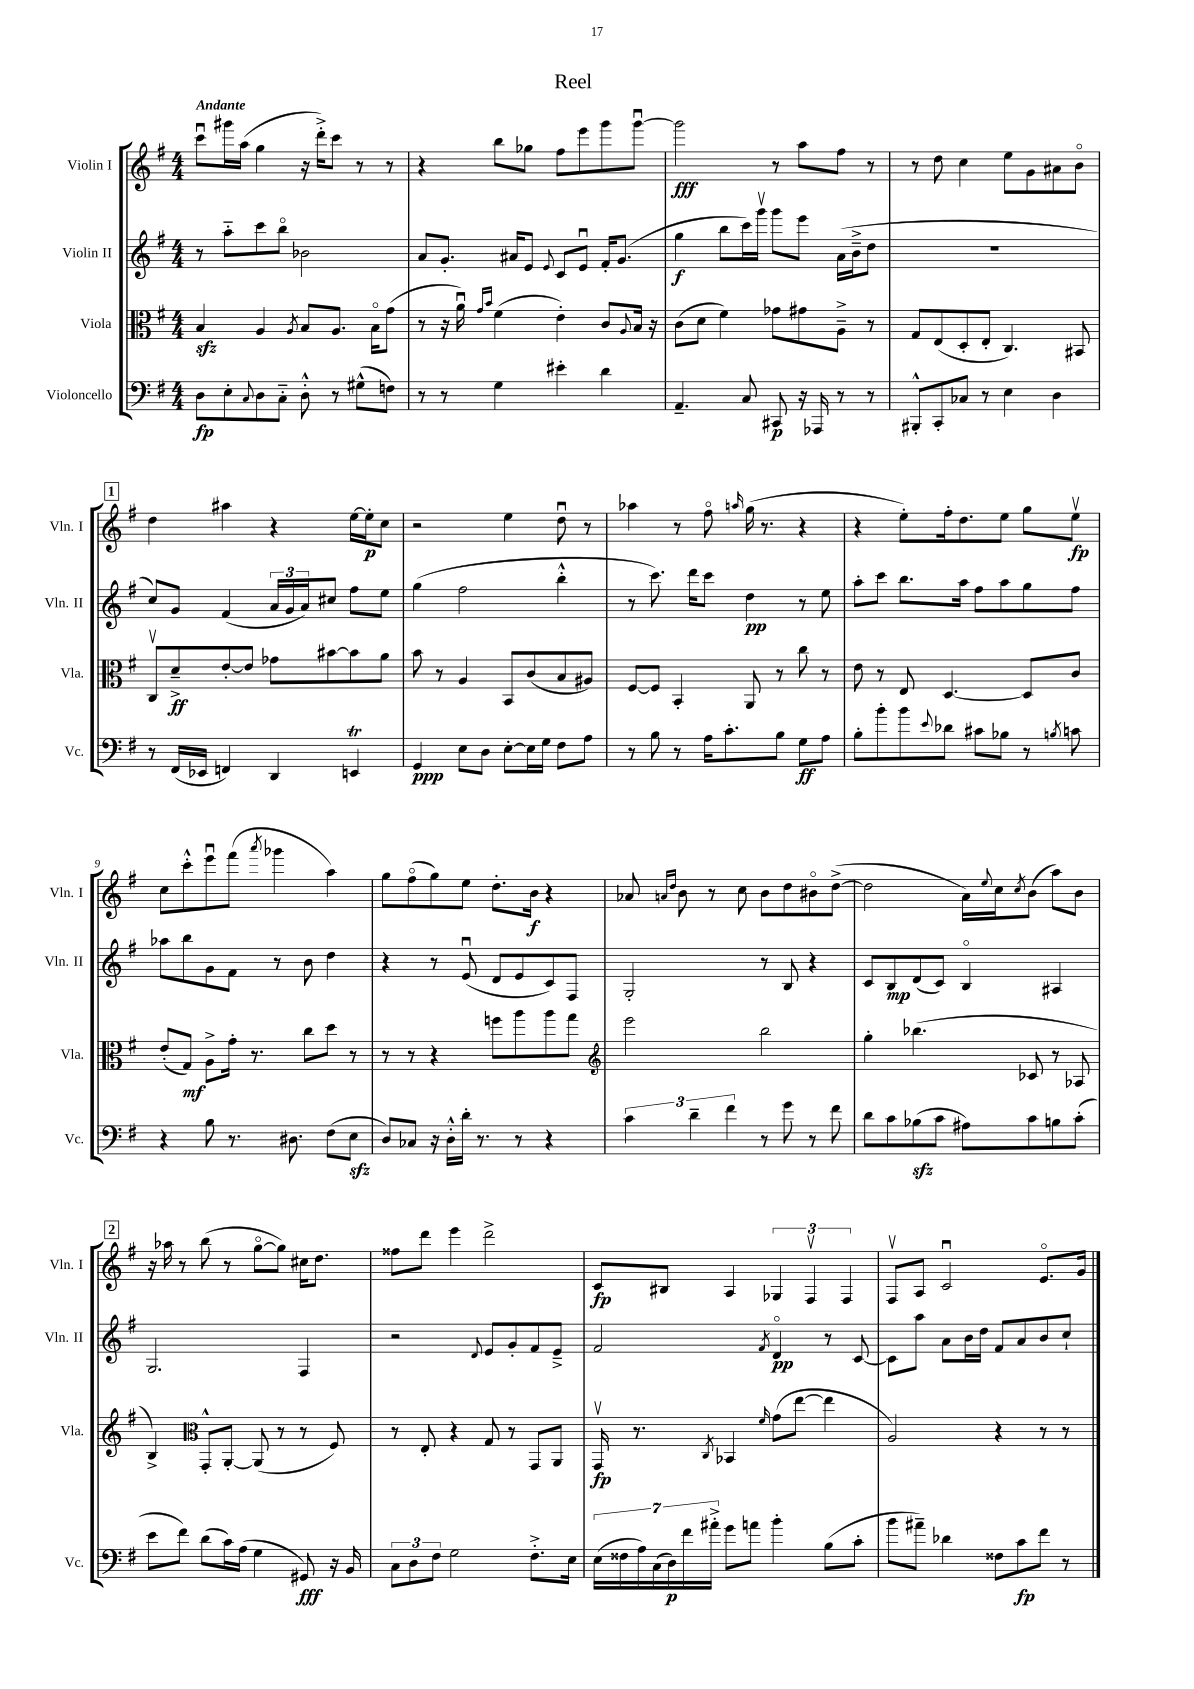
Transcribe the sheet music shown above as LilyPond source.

\header { title = "Reel" }
<<
\new StaffGroup <<
\new Staff = "s0" \with { instrumentName = "Violin I" shortInstrumentName = "Vln. I" } {
    \clef treble \key g \major \numericTimeSignature \time 4/4 \tempo "Andante"
    c'''8\downbow gis'''16 a''16( g''4 r16 d'''16-.->) c'''8 r8 r8 |
    r4 b''8 ges''8 fis''8 e'''8 g'''8 g'''8~\downbow |
    g'''2\fff r8 a''8 fis''8 r8 |
    r8 d''8 c''4 e''8 g'8 ais'8 b'8\flageolet |
    \mark \markup { \box "1" } d''4 ais''4 r4 e''16~ e''16-.\p c''8 |
    r2 e''4 d''8\downbow r8 |
    aes''4 r8 fis''8\flageolet \grace { a''16 } g''16( r8. r4 |
    r4 e''8-.) fis''16-. d''8. e''8 g''8 e''8\upbow\fp |
    c''8 c'''8-.-^ e'''8\downbow fis'''8( \acciaccatura { a'''8 } ges'''4 a''4) |
    g''8 fis''8\flageolet( g''8) e''8 d''8.-. b'16\f r4 |
    aes'8 \grace { a'16 d''16 } b'8 r8 c''8 b'8 d''8 bis'8\flageolet d''8~->( |
    d''2 a'16) \appoggiatura { e''8 } c''16 \acciaccatura { c''8 } b'8( a''8) b'8 |
    \mark \markup { \box "2" } r16 aes''16 r8 b''8( r8 g''8~\flageolet g''8) cis''16 d''8. |
    fisis''8 d'''8 e'''4 d'''2-> |
    c'8\fp bis8 a4 \tuplet 3/2 { ges4 fis4\upbow fis4 } |
    fis8\upbow a8 c'2\downbow e'8.\flageolet g'16 \bar "|." |
}
\new Staff = "s1" \with { instrumentName = "Violin II" shortInstrumentName = "Vln. II" } {
    \clef treble \key g \major \numericTimeSignature \time 4/4
    r8 a''8-_ c'''8 b''8\flageolet bes'2 |
    a'8 g'8.-. ais'16 e'8 \appoggiatura { e'8 } c'8 e'8\downbow fis'16-. g'8.( |
    g''4\f b''8 c'''16) g'''16\upbow g'''8 e'''8 a'16( b'16---> d''8 |
    R1 |
    \mark \markup { \box "1" } c''8) g'8 fis'4( \tuplet 3/2 { a'16 g'16 a'16) } cis''8 fis''8 e''8 |
    g''4( fis''2 b''4-.-^ |
    r8 c'''8.) d'''16 c'''8 d''4\pp r8 e''8 |
    a''8-. c'''8 b''8. a''16 fis''8 a''8 g''8 fis''8 |
    aes''8 b''8 g'8 fis'8 r8 b'8 d''4 |
    r4 r8 e'8\downbow( d'8 e'8 c'8) fis8 |
    g2-. r8 b8 r4 |
    c'8 b8\mp d'8( c'8) b4\flageolet ais4 |
    \mark \markup { \box "2" } g2. fis4 |
    r2 \appoggiatura { d'8 } e'8 g'8-. fis'8 e'8---> |
    fis'2 \acciaccatura { fis'8 } d'4\flageolet\pp r8 c'8~ |
    c'8 a''8 a'8 b'16 d''16 fis'8 a'8 b'8 c''8-! \bar "|." |
}
\new Staff = "s2" \with { instrumentName = "Viola" shortInstrumentName = "Vla." } {
    \clef alto \key g \major \numericTimeSignature \time 4/4
    b4\sfz a4 \acciaccatura { a8 } b8 a8. b16\flageolet g'8( |
    r8 r16 a'16\downbow) \grace { g'16 b'16 } fis'4( e'4-.) c'8 \appoggiatura { a8 } b16 r16 |
    c'8( d'8 fis'4) ges'8 gis'8 a8---> r8 |
    g8 e8( d8-. e8-. c4.) bis,8 |
    \mark \markup { \box "1" } c8\upbow d'8--->\ff e'8~-. e'8 ges'8 bis'8~ bis'8 a'8 |
    b'8 r8 a4 b,8 c'8( b8 ais8) |
    fis8~ fis8 b,4-. a,8 r8 c''8 r8 |
    e'8 r8 e8 d4.~ d8 c'8 |
    e'8-.( g8\mf) a8-> g'16-. r8. c''8 d''8 r8 |
    r8 r8 r4 f''8 a''8 a''8 g''8 |
    \clef treble e'''2 b''2 |
    g''4-. bes''4.( ces'8 r8 aes8 |
    \mark \markup { \box "2" } b4->) \clef alto g,8-.-^ a,8~-. a,8( r8 r8 fis8) |
    r8 e8-. r4 g8 r8 g,8 a,8 |
    g,16\upbow\fp r8. \acciaccatura { c8 } bes,4 \grace { fis'16 } g'8( e''8~ e''4 |
    a2) r4 r8 r8 \bar "|." |
}
\new Staff = "s3" \with { instrumentName = "Violoncello" shortInstrumentName = "Vc." } {
    \clef bass \key g \major \numericTimeSignature \time 4/4
    d8\fp e8-. \appoggiatura { c8 } d8 c8-_ d8-.-^ r8 gis8-^( f8) |
    r8 r8 g4 eis'4-. d'4 |
    a,4.-- c8 cis,8\p r16 aes,,16 r8 r8 |
    bis,,8-.-^ c,8-. ces8 r8 e4 d4 |
    \mark \markup { \box "1" } r8 fis,16( ees,16 f,4) d,4 e,4\trill |
    g,4\ppp e8 d8 e8~-. e16 g16 fis8 a8 |
    r8 b8 r8 a16 c'8.-. b8 g8\ff a8 |
    b8-. b'8-. b'8 \appoggiatura { e'8 } des'8 cis'8 bes8 r8 \acciaccatura { b8 } c'8 |
    r4 b8 r8. dis8. fis8( e8\sfz |
    d8) ces8 r16 d16-.-^ d'16-. r8. r8 r4 |
    \tuplet 3/2 { c'4 d'4-- fis'4 } r8 g'8 r8 fis'8 |
    d'8 c'8 bes8\sfz( c'8 ais8) c'8 b8 c'8-.( |
    \mark \markup { \box "2" } e'8 fis'8) d'8( c'16) a16( g4 gis,8\fff) r16 b,16 |
    \tuplet 3/2 { c8 d8 fis8 } g2 fis8.-.-> e16 |
    \tuplet 7/4 { e16( fisis16 a16) c16( d16\p) fis'16 ais'16-.-> } g'8 a'8 b'4-. b8( c'8-. |
    b'8 ais'8--) des'4 fisis8 c'8\fp fis'8 r8 \bar "|." |
}
>>
>>
